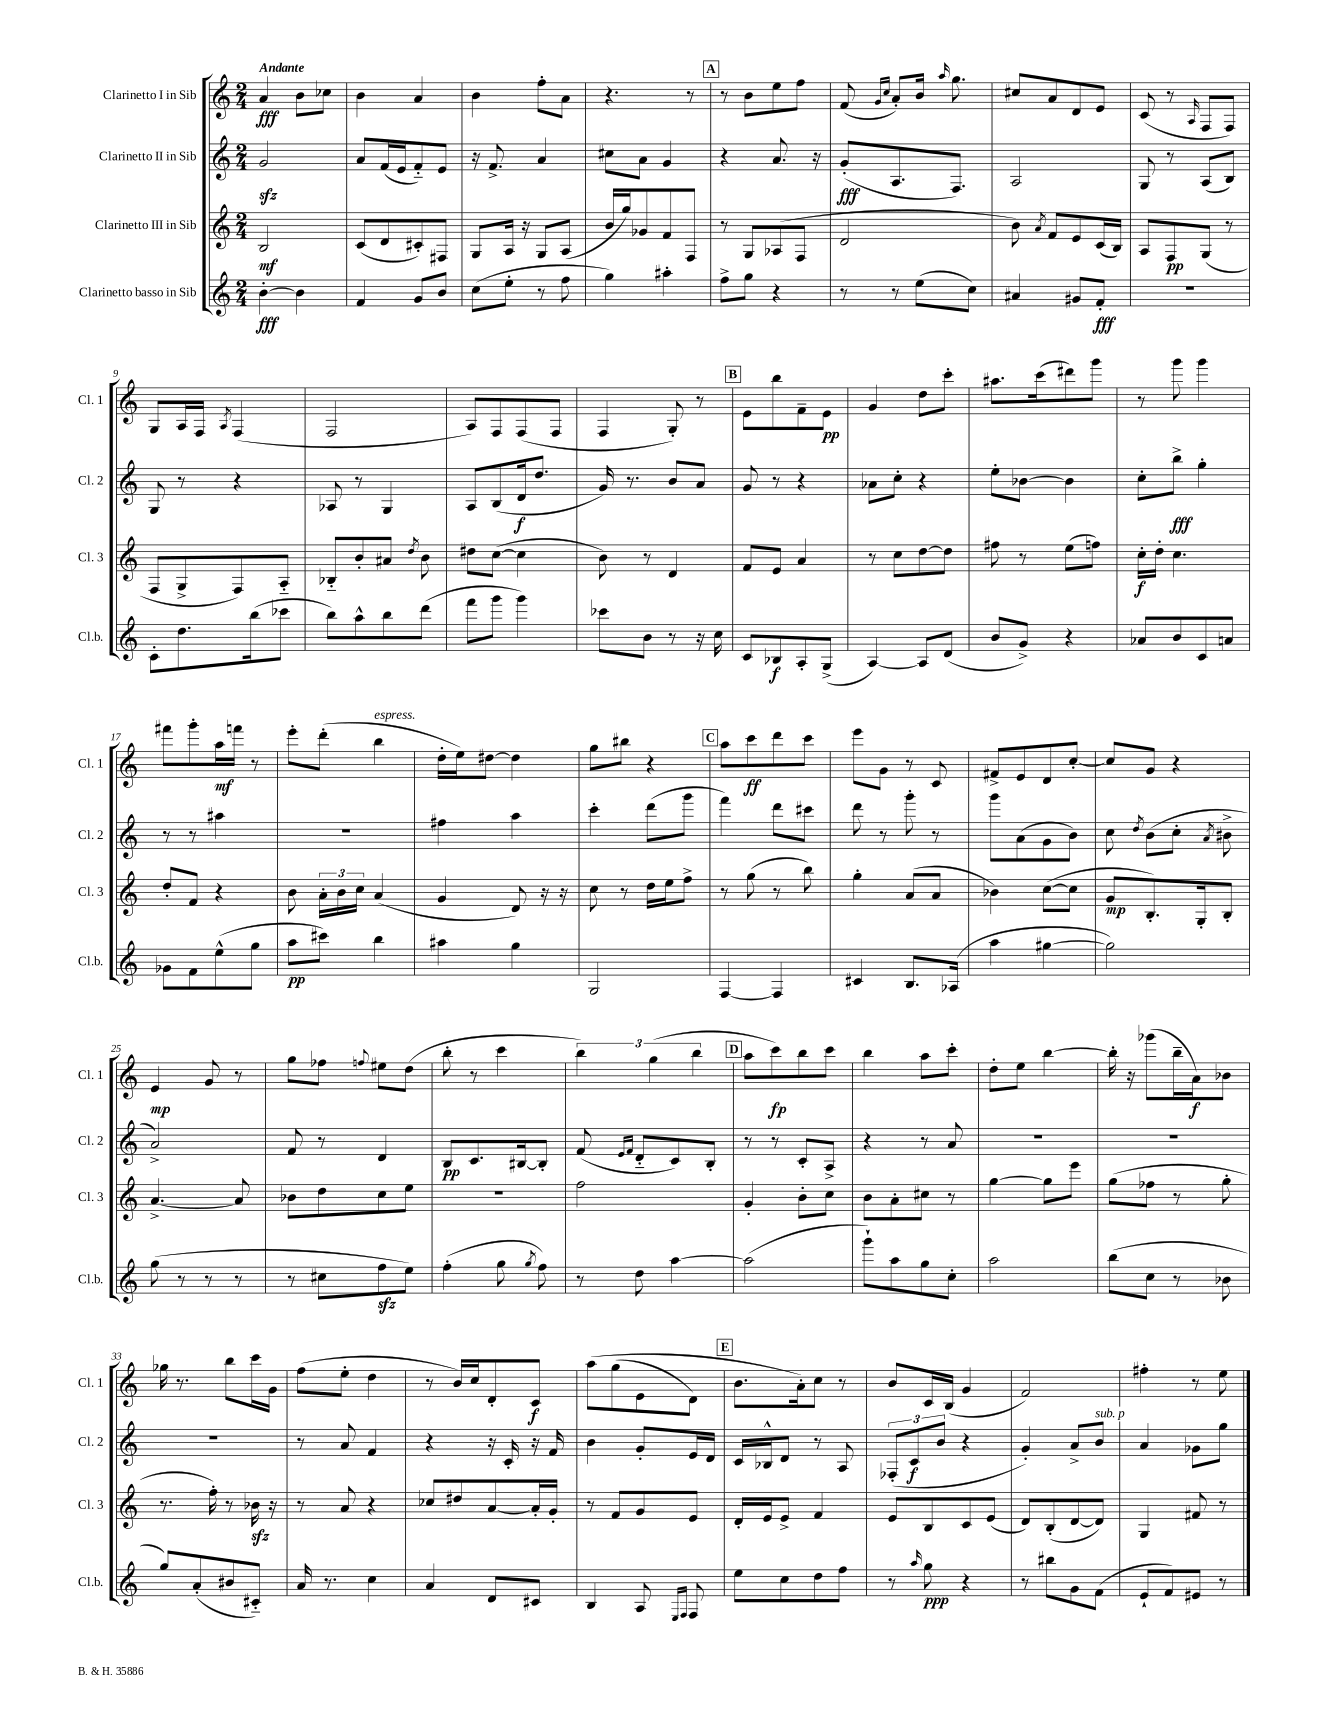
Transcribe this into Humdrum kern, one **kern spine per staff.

**kern	**dynam	**kern	**dynam	**kern	**dynam	**kern	**dynam
*part4	*part4	*part3	*part3	*part2	*part2	*part1	*part1
*staff4	*staff4	*staff3	*staff3	*staff2	*staff2	*staff1	*staff1
*I"Clarinetto basso in Sib	*	*I"Clarinetto III in Sib	*	*I"Clarinetto II in Sib	*	*I"Clarinetto I in Sib	*
*I'Cl.b.	*	*I'Cl. 3	*	*I'Cl. 2	*	*I'Cl. 1	*
*clefG2	*	*clefG2	*	*clefG2	*	*clefG2	*
*k[]	*	*k[]	*	*k[]	*	*k[]	*
*M2/4	*	*M2/4	*	*M2/4	*	*M2/4	*
=1	=1	=1	=1	=1	=1	=1	=1
!	!	!	!	!	!	!LO:TX:a:B:t=Andante	!
[4b'\	fff	2B/	mf	2gzz/	.	4a/	fff
4b\]	.	.	.	.	.	8b\L	.
.	.	.	.	.	.	8cc-X\J	.
=2	=2	=2	=2	=2	=2	=2	=2
4f/	.	(8c/L	.	8a/L	.	4b\	.
.	.	8d/	.	(16f/L	.	.	.
.	.	.	.	16e/J	.	.	.
8g/L	.	8c#X'/)	.	8f/)	.	4a/	.
8b/J	.	8F#X/J	.	8e/J	.	.	.
=3	=3	=3	=3	=3	=3	=3	=3
(8cc\L	.	8G/L	.	16r	.	4b\	.
.	.	.	.	8.f^/	.	.	.
8ee'\J	.	16A/Jk	.	.	.	.	.
.	.	16r	.	.	.	.	.
8r	.	8G/L	.	4a/	.	8ff'\L	.
8ff\	.	(8A/J	.	.	.	8a\J	.
=4	=4	=4	=4	=4	=4	=4	=4
4gg\)	.	16b/LL	.	8cc#X\L	.	4.r	.
.	.	16gg/J)	.	.	.	.	.
.	.	8g-X/	.	8a\J	.	.	.
4aa#X'\	.	8f/	.	4g/	.	.	.
.	.	8F/J	.	.	.	8r	.
!!LO:REH:place=s1:t=A
=5	=5	=5	=5	=5	=5	=5	=5
8ff^\L	.	8r	.	4r	.	8r	.
8gg\J	.	8G/L	.	.	.	8b\L	.
4r	.	(8A-X/	.	8.a/	.	8ee\	.
.	.	8F/J	.	.	.	8ff\J	.
.	.	.	.	16r	.	.	.
=6	=6	=6	=6	=6	=6	=6	=6
8r	.	2d/	.	(8g'/L	fff	(8f/	.
.	.	.	.	.	.	16qqg/LL	.
.	.	.	.	.	.	16qqcc/JJ	.
8r	.	.	.	8.A/	.	8a'/L)	.
(8ee\L	.	.	.	.	.	16b/Jk	.
.	.	.	.	.	.	16qqaa/	.
.	.	.	.	8.F/J)	.	8.gg\	.
8cc\J)	.	.	.	.	.	.	.
=7	=7	=7	=7	=7	=7	=7	=7
4a#X/	.	8b\)	.	2A/	.	8cc#X/L	.
.	.	8qa/	.	.	.	.	.
.	.	8f/L	.	.	.	8a/	.
8g#X/L	.	8e/	.	.	.	8d/	.
8f'/J	fff	(16c/L	.	.	.	8e/J	.
.	.	16B/JJ)	.	.	.	.	.
=8	=8	=8	=8	=8	=8	=8	=8
2r	.	8A/L	.	8G/	.	(8c/	.
.	.	8F/	pp	8r	.	8r	.
.	.	.	.	.	.	16qqA/	.
.	.	(8G/J	.	(8A/L	.	8F/L	.
.	.	8r	.	8B/J)	.	8F/J)	.
!!LO:LB:g=z
=9	=9	=9	=9	=9	=9	=9	=9
8c'\L	.	8F/L	.	8G/	.	8G/L	.
8.dd\	.	8G^/	.	8r	.	16A/L	.
.	.	.	.	.	.	16F/JJ	.
.	.	.	.	.	.	8qA/	.
.	.	8F/)	.	4r	.	(4F/	.
(16bb\k	.	.	.	.	.	.	.
8ccc-X\J	.	8A/J	.	.	.	.	.
=10	=10	=10	=10	=10	=10	=10	=10
8bb\L)	.	8B-X/L	.	8A-X/	.	2F/	.
8aa^^\	.	8b'/	.	8r	.	.	.
8bb\	.	8a#X/J	.	4G/	.	.	.
.	.	8qdd/	.	.	.	.	.
(8ddd\J	.	8b\	.	.	.	.	.
=11	=11	=11	=11	=11	=11	=11	=11
8fff\L	.	8dd#X\L	.	8A/L	.	8A/L)	.
8ggg\J	.	([8cc\J	.	(8B/	.	8F/	.
4ggg\)	.	4cc\]	.	16d/k	f	(8F/	.
.	.	.	.	8.dd/J	.	.	.
.	.	.	.	.	.	8F/J	.
=12	=12	=12	=12	=12	=12	=12	=12
8ccc-X\L	.	8b\)	.	16g/)	.	4F/	.
.	.	.	.	8.r	.	.	.
8b\J	.	8r	.	.	.	.	.
8r	.	4d/	.	8b/L	.	8G'/)	.
16r	.	.	.	8a/J	.	8r	.
16cc\	.	.	.	.	.	.	.
!!LO:REH:place=s1:t=B
=13	=13	=13	=13	=13	=13	=13	=13
8c/L	.	8f/L	.	8g/	.	8e\L	.
8B-X/	f	8e/J	.	8r	.	8bb\	.
8A'/	.	4a/	.	4r	.	8f~\	.
(8G^/J	.	.	.	.	.	8e\J	pp
=14	=14	=14	=14	=14	=14	=14	=14
[4A/)	.	8r	.	8a-X\L	.	4g/	.
.	.	8cc\L	.	8cc'\J	.	.	.
8A/L]	.	[8dd\	.	4r	.	8dd\L	.
(8d/J	.	8dd\J]	.	.	.	8ccc'\J	.
=15	=15	=15	=15	=15	=15	=15	=15
8b/L	.	8ff#X\	.	8ee'\L	.	8.aa#X\L	.
8g^/J)	.	8r	.	[8b-X\J	.	.	.
.	.	.	.	.	.	(16ccc\k	.
4r	.	(8ee\L	.	4b-\]	.	8ddd#X\)	.
.	.	8ffn\J)	.	.	.	8ggg\J	.
=16	=16	=16	=16	=16	=16	=16	=16
8a-X/L	.	16cc'\LL	f	8cc'\L	.	8r	.
.	.	16dd'\JJ	.	.	.	.	.
8b/	.	4.cc\	.	8bb^\J	fff	8ggg\	.
8c/	.	.	.	4gg'\	.	4ggg\	.
8an/J	.	.	.	.	.	.	.
!!LO:LB:g=z
=17	=17	=17	=17	=17	=17	=17	=17
8g-X\L	.	8dd'/L	.	8r	.	8fff#X\L	.
8f\	.	8f/J	.	8r	.	8ggg'\	.
(8ee^^\	.	4r	.	4aa#X\	.	16aa\L	mf
.	.	.	.	.	.	16fffn\JJ	.
8gg\J	.	.	.	.	.	8r	.
=18	=18	=18	=18	=18	=18	=18	=18
8aa\L	pp	8b\	.	2r	.	8eee'\L	.
8ccc#X\J)	.	24a'\LL	.	.	.	(8ddd'\J	.
.	.	24b\	.	.	.	.	.
.	.	24cc\JJ	.	.	.	.	.
!	!	!	!	!	!	!LO:TX:a:i:t=espress.	!
4bb\	.	(4a/	.	.	.	4bb\	.
=19	=19	=19	=19	=19	=19	=19	=19
4aa#X\	.	4g/	.	4ff#X\	.	16dd'\LL	.
.	.	.	.	.	.	16ee\J)	.
.	.	.	.	.	.	[8dd#X\J	.
4gg\	.	8d/)	.	4aa\	.	4dd#\]	.
.	.	16r	.	.	.	.	.
.	.	16r	.	.	.	.	.
=20	=20	=20	=20	=20	=20	=20	=20
2G/	.	8cc\	.	4ccc'\	.	8gg\L	.
.	.	8r	.	.	.	8bb#X\J	.
.	.	16dd\LL	.	(8ddd\L	.	4r	.
.	.	16ee\J	.	.	.	.	.
.	.	8ff^\J	.	8ggg\J	.	.	.
!!LO:REH:place=s1:t=C
=21	=21	=21	=21	=21	=21	=21	=21
[4F/	.	8r	.	4fff\)	.	8aa\L	.
.	.	(8gg\	.	.	.	8ccc\	ff
4F/]	.	8r	.	8ddd\L	.	8ddd\	.
.	.	8bb\)	.	8ccc#X\J	.	8ccc\J	.
=22	=22	=22	=22	=22	=22	=22	=22
4c#X/	.	4gg'\	.	8ddd\	.	8eee\L	.
.	.	.	.	8r	.	8g\J	.
8.B/L	.	(8a/L	.	8ggg'\	.	8r	.
.	.	8a/J	.	8r	.	8c/	.
(16A-X/Jk	.	.	.	.	.	.	.
=23	=23	=23	=23	=23	=23	=23	=23
4aa\	.	4b-X\)	.	8ggg\L	.	8f#X^/L	.
.	.	.	.	(8a\	.	8e/	.
[4gg#X\	.	([8cc\L	.	8g\	.	8d/	.
.	.	8cc\J]	.	8b\J)	.	[8cc'/J	.
=24	=24	=24	=24	=24	=24	=24	=24
2gg#\])	.	8g/L	mp	8cc\	.	8cc/L]	.
.	.	.	.	8qdd/	.	.	.
.	.	8.B'/)	.	(8b\L	.	8g/J	.
.	.	.	.	8cc'\J	.	4r	.
.	.	16G'/k	.	.	.	.	.
.	.	.	.	8qa/	.	.	.
.	.	8B'/J	.	8b#X^\	.	.	.
!!LO:LB:g=z
=25	=25	=25	=25	=25	=25	=25	=25
(8gg\	.	[4.a^/	.	2a^/)	.	4e/	mp
8r	.	.	.	.	.	.	.
8r	.	.	.	.	.	8g/	.
8r	.	8a/]	.	.	.	8r	.
=26	=26	=26	=26	=26	=26	=26	=26
8r	.	8b-X\L	.	8f/	.	8gg\L	.
8cc#X\L	.	8dd\	.	8r	.	8ff-X\J	.
.	.	.	.	.	.	8qqffn/	.
8ffzz\	.	8cc\	.	4d/	.	8ee#X\L	.
8ee\J)	.	8ee\J	.	.	.	(8dd\J	.
=27	=27	=27	=27	=27	=27	=27	=27
(4ff'\	.	2r	.	8B/L	pp	8bb'\	.
.	.	.	.	8.c/	.	8r	.
8gg\	.	.	.	.	.	4ccc\	.
.	.	.	.	[16B#X/k	.	.	.
8qgg/	.	.	.	.	.	.	.
8ff\)	.	.	.	8B#'/J]	.	.	.
=28	=28	=28	=28	=28	=28	=28	=28
8r	.	2ff\	.	(8f/	.	6bb\)	.
.	.	.	.	16qqe/LL	.	.	.
.	.	.	.	16qqf/JJ	.	.	.
8dd\	.	.	.	8d/L	.	.	.
.	.	.	.	.	.	(6gg\	.
[4aa\	.	.	.	8c/)	.	.	.
.	.	.	.	.	.	6bb\	.
.	.	.	.	8B'/J	.	.	.
!!LO:REH:place=s1:t=D
=29	=29	=29	=29	=29	=29	=29	=29
(2aa\]	.	4g'/	.	8r	.	8aa\L	.
.	.	.	.	8r	.	8ccc\)	fp
.	.	8b'\L	.	8c'/L	.	8bb\	.
.	.	8cc\J	.	8A^/J	.	8ccc\J	.
=30	=30	=30	=30	=30	=30	=30	=30
8ggg`\L)	.	8b\L	.	4r	.	4bb\	.
8aa\	.	8a'\	.	.	.	.	.
8gg\	.	8cc#X\J	.	8r	.	8aa\L	.
8cc'\J	.	8r	.	8a/	.	8ccc'\J	.
=31	=31	=31	=31	=31	=31	=31	=31
2aa\	.	[4gg\	.	2r	.	8dd'\L	.
.	.	.	.	.	.	8ee\J	.
.	.	8gg\L]	.	.	.	[4bb\	.
.	.	8eee\J	.	.	.	.	.
=32	=32	=32	=32	=32	=32	=32	=32
(8bb\L	.	(8gg\L	.	2r	.	16bb'\]	.
.	.	.	.	.	.	16r	.
8cc\J	.	8ff-X\J	.	.	.	(8ggg-X\L	.
8r	.	8r	.	.	.	16bb~\L	.
.	.	.	.	.	.	16a\J)	f
8b-X\	.	8gg'\	.	.	.	8b-X\J	.
!!LO:LB:g=z
=33	=33	=33	=33	=33	=33	=33	=33
8gg/L)	.	8.r	.	2r	.	16gg-X\	.
.	.	.	.	.	.	8.r	.
(8a'/	.	.	.	.	.	.	.
.	.	16ff'\)	.	.	.	.	.
8b#X/	.	8r	.	.	.	8bb\L	.
8c#X/J)	.	16b-Xzz\	.	.	.	16ccc\L	.
.	.	16r	.	.	.	16g\JJ	.
=34	=34	=34	=34	=34	=34	=34	=34
16a/	.	8r	.	8r	.	(8ff\L	.
8.r	.	.	.	.	.	.	.
.	.	8a/	.	8a/	.	8ee'\J	.
4cc\	.	4r	.	4f/	.	4dd\	.
=35	=35	=35	=35	=35	=35	=35	=35
4a/	.	8cc-X/L	.	4r	.	8r	.
.	.	8dd#X/	.	.	.	16b/LL)	.
.	.	.	.	.	.	16cc/J	.
8d/L	.	[8a/	.	16r	.	8d'/	.
.	.	.	.	16c'/	.	.	.
8c#X/J	.	16a'/L]	.	16r	.	8c/J	f
.	.	16g'/JJ	.	16f/	.	.	.
=36	=36	=36	=36	=36	=36	=36	=36
4B/	.	8r	.	4b\	.	(8aa\L	.
.	.	8f/L	.	.	.	(8gg\	.
8A/	.	8g/	.	8g'/L	.	8e\	.
16qqE/LL	.	.	.	.	.	.	.
16qqF/JJ	.	.	.	.	.	.	.
8F/	.	8e/J	.	16e/L	.	8d\J)	.
.	.	.	.	16d/JJ	.	.	.
!!LO:REH:place=s1:t=E
=37	=37	=37	=37	=37	=37	=37	=37
8ee\L	.	16d'/LL	.	16c/LL	.	8.b\L	.
.	.	16e/J	.	16B-X^^/J	.	.	.
8cc\	.	8e^/J	.	8d/J	.	.	.
.	.	.	.	.	.	16a'\k)	.
8dd\	.	4f/	.	8r	.	8cc\J	.
8ff\J	.	.	.	8A/	.	8r	.
=38	=38	=38	=38	=38	=38	=38	=38
8r	.	8e/L	.	(12F-X'/L	.	8b/L	.
.	.	.	.	12c/	f	.	.
16qqaa/	.	.	.	.	.	.	.
8gg\	ppp	8B/	.	.	.	16c/L	.
.	.	.	.	12b/J	.	.	.
.	.	.	.	.	.	(16B/JJ	.
4r	.	8c/	.	4r	.	4g/	.
.	.	(8e/J	.	.	.	.	.
=39	=39	=39	=39	=39	=39	=39	=39
8r	.	8d/L)	.	4g'/)	.	2f/)	.
8bb#X\L	.	(8B'/	.	.	.	.	.
8g\	.	[8d/	.	8a^/L	.	.	.
!	!	!	!	!LO:TX:a:i:t=sub. p	!	!	!
(8f\J	.	8d/J])	.	8b/J	.	.	.
=40	=40	=40	=40	=40	=40	=40	=40
8e`/L	.	4G/	.	4a/	.	4ff#X'\	.
8f/)	.	.	.	.	.	.	.
8e#X/J	.	8f#X/	.	8g-X\L	.	8r	.
8r	.	8r	.	8gg\J	.	8ee\	.
==	==	==	==	==	==	==	==
*-	*-	*-	*-	*-	*-	*-	*-
